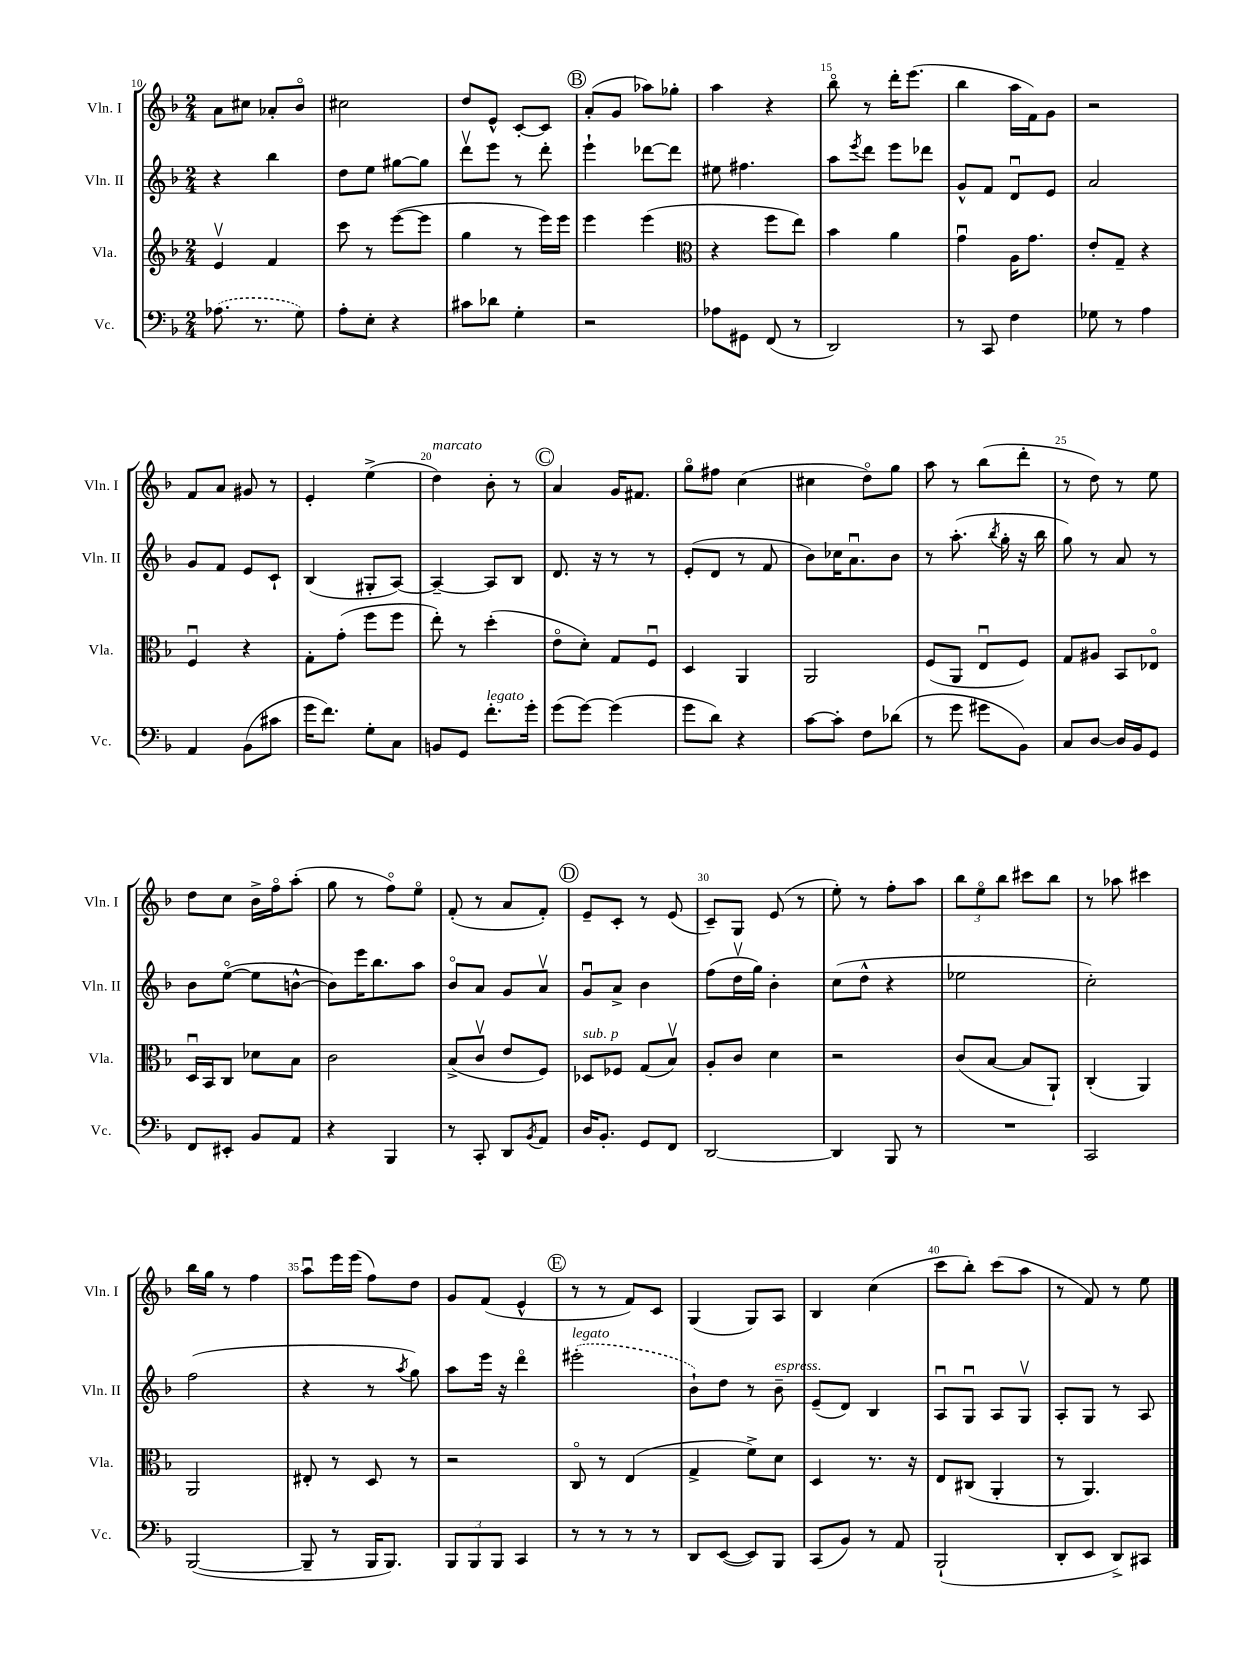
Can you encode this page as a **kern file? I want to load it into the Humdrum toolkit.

**kern	**kern	**kern	**kern
*staff4	*staff3	*staff2	*staff1
*clefF4	*clefG2	*clefG2	*clefG2
*k[b-]	*k[b-]	*k[b-]	*k[b-]
*M2/4	*M2/4	*M2/4	*M2/4
(8.A-\	4ev/	4r	8a\L
.	.	.	8cc#\J
8.r	.	.	.
.	4f/	4bb-\	8a-'/L
8G\)	.	.	8b-o/J
=	=	=	=
8A'\L	8ccc\	8dd\L	2cc#\
8E'\J	8r	8ee\J	.
4r	([8eee\L	[8gg#\L	.
.	8eee\]J	8gg#\]J	.
=	=	=	=
8c#\L	4gg\	8dddv\L	8dd/L
8d-\J	.	8eee\J	8e^^/J
4G'\	8r	8r	[8c'/L
.	16eee\LL)	8ddd'\	8c/]J
.	16eee\JJ	.	.
=	=	=	=
2r	4eee\	4eee`\	(8a'/L
.	.	.	8g/J
.	(4eee\	[8ddd-\L	8aa-\L)
.	.	8ddd-\]J	8gg-'\J
=	=	=	=
*	*clefC3	*	*
8A-\L	4r	8ee#\	4aa\
8GG#\J	.	4.ff#\	.
(8FF/	8ff\L	.	4r
8r	8ee\J)	.	.
=	=	=	=
2DD/)	4b-\	8aa\L	8bb-o\
.	.	8qeee/	.
.	.	8ddd\J	8r
.	4a\	8eee\L	16ddd'\LK
.	.	.	(8.eee\J
.	.	8ddd-\J	.
=	=	=	=
8r	4gu\	8g^^/L	4bb-\
8CC/	.	8f/J	.
4F\	16A\LK	8du/L	16aa\LL
.	8.g\J	.	16f\J)
.	.	8e/J	8g\J
=	=	=	=
8G-\	8e'/L	2a/	2r
8r	8G~/J	.	.
4A\	4r	.	.
=	=	=	=
4AA/	4Fu/	8g/L	8f/L
.	.	8f/J	8a/J
(8BB-\L	4r	8e/L	8g#/
8c#\J	.	8c`/J	8r
=	=	=	=
16g\LK	8G'\L	(4B-/	4e'/
8.f\J)	.	.	.
.	(8g'\J	.	.
8G'\L	8ff\L	8G#'/L	(4ee^\
8C\J	8ff\J	[8A/J)	.
=	=	=	=
8BB/L	8ee'\)	4A~/_	4dd\)
8GG/J	8r	.	.
8.f'\L	(4dd'\	8A/]L	8b-'\
.	.	8B-/J	8r
16g'\Jk	.	.	.
=	=	=	=
(8g\L	8eo\L	8.d/	4a/
[8g\J)	8d'\J)	.	.
.	.	16r	.
(4g\]	8G/L	8r	16g/LK
.	.	.	8.f#/J
.	8Fu/J	8r	.
=	=	=	=
8g\L	4D/	(8e'/L	8ggo\L
8d\J)	.	8d/J	8ff#\J
4r	4AA/	8r	(4cc\
.	.	8f/	.
=	=	=	=
[8c\L	2AA/	8b-\L)	4cc#\
8c'\]J	.	16cc-\K	.
.	.	8.au\	.
8F\L	.	.	8ddo\L)
(8d-\J	.	8b-\J	8gg\J
=	=	=	=
8r	(8F/L	8r	8aa\
8g\	8AA/J	(8.aa'\	8r
8g#\L	8Eu/L	.	(8bb-\L
.	.	8qbb-/	.
.	.	16gg'\	.
8BB-\J)	8F/J)	16r	8ddd'\J
.	.	16bb-\	.
=	=	=	=
8C/L	8G/L	8gg\)	8r
[8D/J	8A#/J	8r	8dd\)
16D/]LL	8BB-/L	8a/	8r
16BB-/J	.	.	.
8GG/J	8E-o/J	8r	8ee\
=	=	=	=
8FF/L	16Du/LL	8b-\L	8dd\L
.	16BB-/J	.	.
8EE#'/J	8C/J	([8eeo\J	8cc\J
8BB-/L	8d-\L	8ee\]L	16b-^\LL
.	.	.	16ffo\J
8AA/J	8B-\J	[8b^^\J	(8aa'\J
=	=	=	=
4r	2c\	8b\]L)	8gg\
.	.	16eee\K	8r
.	.	8.bb-\	.
4BBB-/	.	.	8ffo\L)
.	.	8aa\J	8eeo\J
=	=	=	=
8r	(8B-^/L	8b-o/L	(8f'/
8CC'/	8cv/J	8a/J	8r
8DD/L	8e/L	8g/L	8a/L
8qBB-/	.	.	.
8AA/J	8F/J)	8av/J	8f'/J)
=	=	=	=
16D/LK	8D-/L	8gu/L	8e~/L
8.BB-'/J	.	.	.
.	8F-/J	8a^/J	8c'/J
8GG/L	(8G/L	4b-\	8r
8FF/J	8B-v/J)	.	(8e/
=	=	=	=
[2DD/	8A'/L	(8ff\L	8c~/L)
.	8c/J	16ddv\L	8G/J
.	.	16gg\JJ)	.
.	4d\	4b-'\	(8e/
.	.	.	8r
=	=	=	=
4DD/]	2r	(8cc\L	8ee'\)
.	.	8dd^^\J	8r
8BBB-/	.	4r	8ff'\L
8r	.	.	8aa\J
=	=	=	=
2r	(8c/L	2ee-\	12bb-\L
.	.	.	12eeo\
.	[8B-/J	.	.
.	.	.	12bb-\J
.	8B-/]L	.	8ccc#\L
.	8AA`/J)	.	8bb-\J
=	=	=	=
2CC/	(4C'/	2cc'\)	8r
.	.	.	8aa-\
.	4AA/)	.	4ccc#\
=	=	=	=
([2BBB-/	2AA/	(2ff\	16bb-\LL
.	.	.	16gg\JJ
.	.	.	8r
.	.	.	4ff\
=	=	=	=
8BBB-~/]	8E#'/	4r	8aau\L
8r	8r	.	16eee\L
.	.	.	(16eee\JJ
16BBB-/LK	8D/	8r	8ff\L)
8.BBB-/J)	.	.	.
.	.	8qaa/	.
.	8r	8gg\)	8dd\J
=	=	=	=
12BBB-/L	2r	8aa\L	8g/L
12BBB-/	.	.	.
.	.	16eee\Jk	(8f/J
12BBB-/J	.	.	.
.	.	16r	.
4CC/	.	4dddo\	4e^^/
=	=	=	=
8r	8Co/	(2eee#'\	8r
8r	8r	.	8r
8r	(4E/	.	8f/L)
8r	.	.	8c/J
=	=	=	=
8DD/L	4G^/	8b-`\L)	(4G/
([8EE/J	.	8dd\J	.
8EE/]L)	8f^\L)	8r	8G/L)
8BBB-/J	8d\J	8b-~\	8A/J
=	=	=	=
(8CC/L	4D/	(8e~/L	4B-/
8BB-/J)	.	8d/J)	.
8r	8.r	4B-/	(4cc\
8AA/	.	.	.
.	16r	.	.
=	=	=	=
(2BBB-`/	8E/L	8Au/L	8ccc\L
.	(8C#/J	8Gu/J	8bb-'\J)
.	4AA'/	8A/L	(8ccc\L
.	.	8Gv/J	8aa\J
=	=	=	=
8DD'/L	8r	8A'/L	8r
8EE/J	4.AA/)	8G/J	8f/)
8DD^/L)	.	8r	8r
8CC#/J	.	8A/	8ee\
==	==	==	==
*-	*-	*-	*-
